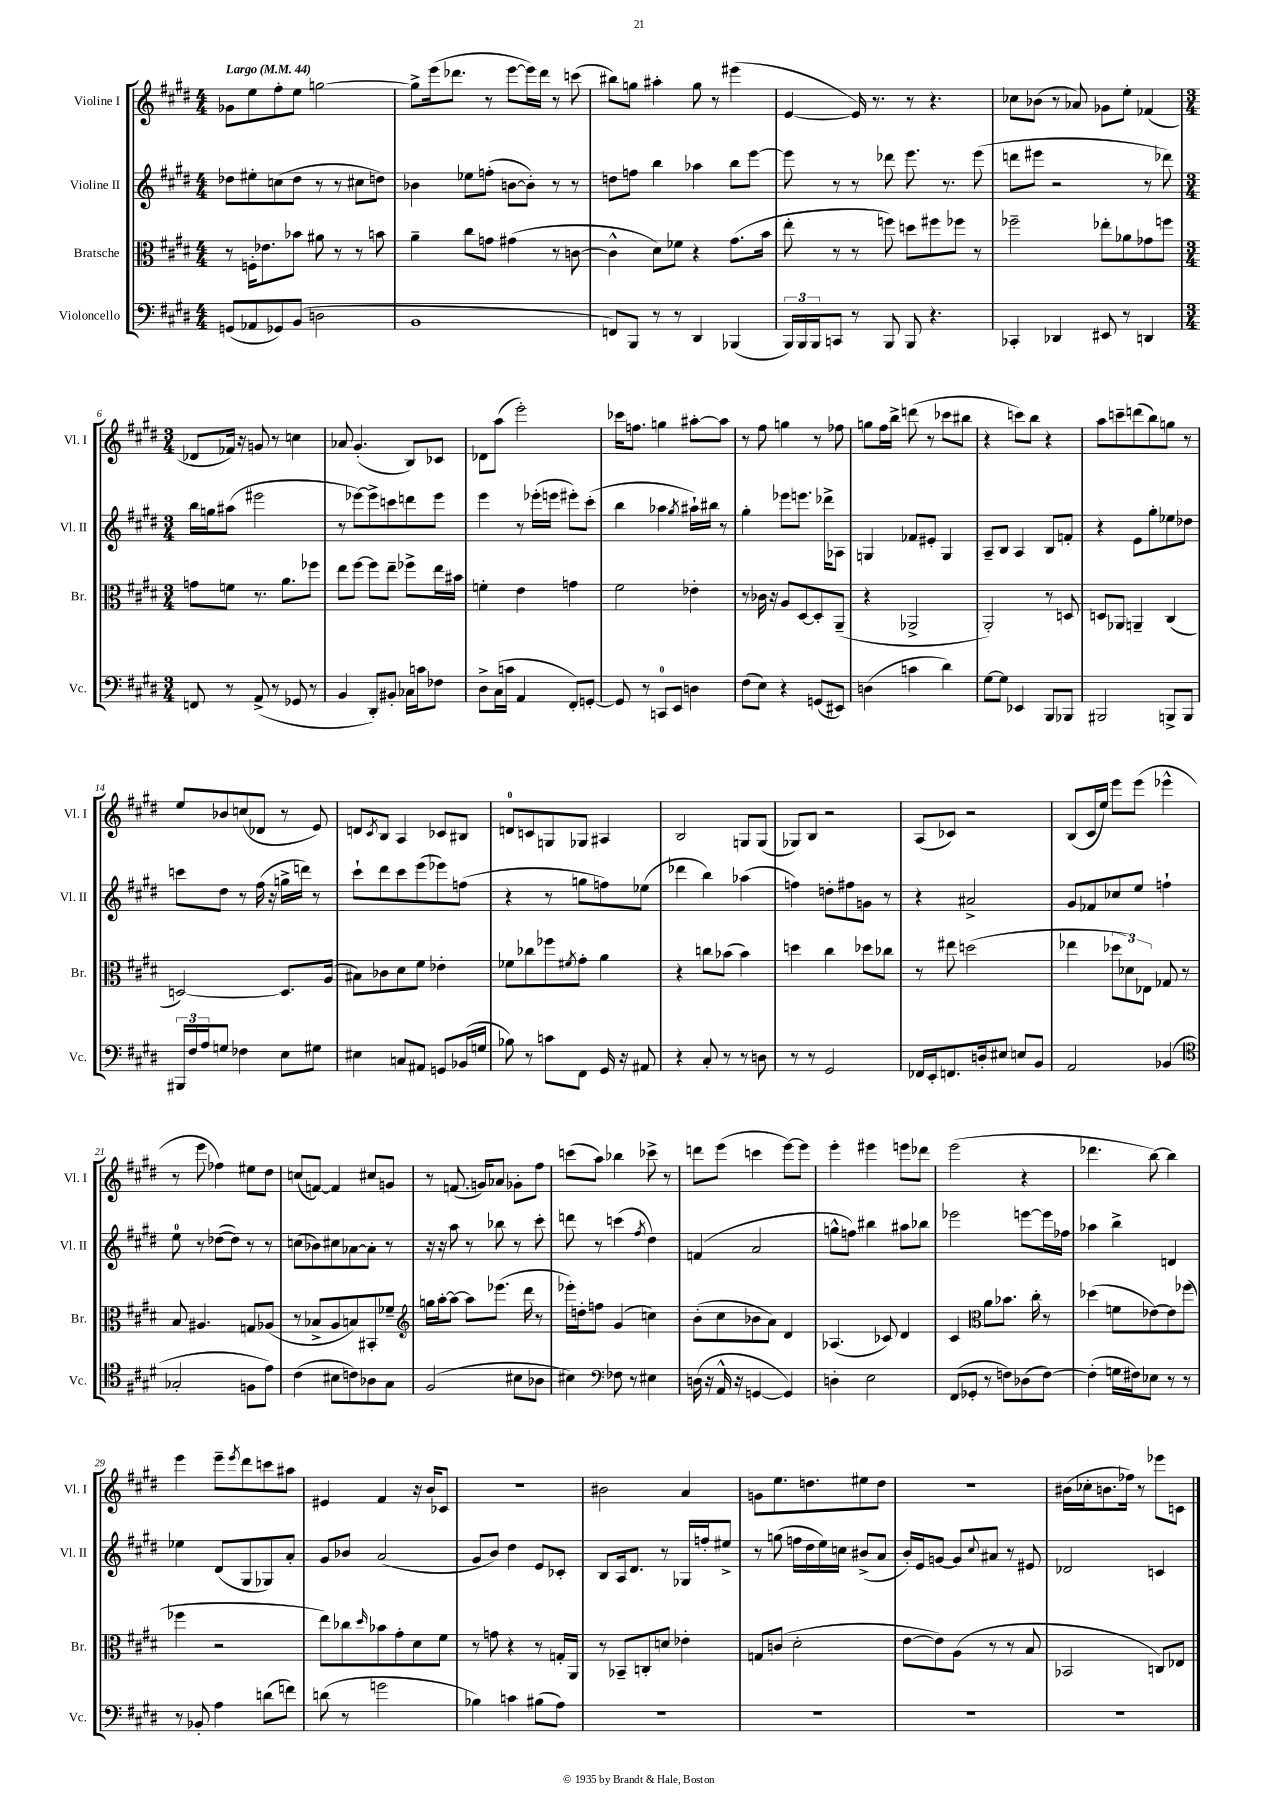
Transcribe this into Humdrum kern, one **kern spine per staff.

**kern	**kern	**kern	**kern
*staff4	*staff3	*staff2	*staff1
*clefF4	*clefC3	*clefG2	*clefG2
*k[f#c#g#d#]	*k[f#c#g#d#]	*k[f#c#g#d#]	*k[f#c#g#d#]
*M4/4	*M4/4	*M4/4	*M4/4
*MM44	*MM44	*MM44	*MM44
(8GG/L	8r	8dd-\L	8g-\L
8AA-/	16F'\LK	8ee#'\	8ee\
.	8.e-\	.	.
8GG-/)	.	(8cc\	8ff#'\
(8BB/J	8b-\J	8dd-\J	8ee\J
2D\	8a#\	8r	[2gg\
.	8r	8r	.
.	8r	8cc#\L	.
.	8b\	8dd\J)	.
=	=	=	=
1BB	4a~\	4b-\	8gg^\]L
.	.	.	(16eee\k
.	.	.	8.ddd-\J
.	8cc#\L	8ee-\L	.
.	8g\J	(8ff'\J	8r
.	(4g#\	[8b\L	[8eee\L
.	.	8b'\]J)	16eee\]L)
.	.	.	16ddd-\JJ
.	8r	8r	8r
.	[8c\	8r	(8ccc\
=	=	=	=
8FF/L)	4c^^\]	8dd\L	8bb#\L)
8BBB/J	.	8ff\J	8gg\J
8r	8d#\L)	4bb\	4aa#'\
8r	8f-\J	.	.
4DD#/	4r	4aa-\	8gg\
.	.	.	8r
(4BBB-/	(8.g#\L	8bb\L	(4eee#\
.	.	[8eee\J	.
.	16b\Jk	.	.
=	=	=	=
24BBB/LL)	8ee'\	8eee\]	[4e/
24BBB/	.	.	.
24BBB/J	.	.	.
8CC/J	8r	8r	.
8r	8r	8r	16e/])
.	.	.	8.r
8BBB/	8ff\)	8ddd-\	.
8BBB/	8dd\L	8.eee\	8r
4.r	8ff#\	.	4.r
.	.	8.r	.
.	8ff-\J	.	.
.	8r	(8eee\	.
=	=	=	=
4CC-'/	2ff-~\	8ddd\L	8cc-\L
.	.	8eee#\J	(8b-\J
4DD-/	.	2r	8r
.	.	.	8a-/)
8EE#/	8ee-'\L	.	8g-\L
8r	8a-\	.	8ee'\J
4DD/	8g-\	8r	(4f-/
.	8ff\J	8ddd-\)	.
=	=	=	=
*M3/4	*M3/4	*M3/4	*M3/4
8FF/	8g\L	16bb\LL	8d-/L
.	.	16gg\J	.
8r	8f\J	(8aa#\J	16f-/Jk)
.	.	.	16r
(8AA^/	8.r	2eee#\	8g/
8r	.	.	8r
.	8.a\L	.	.
8GG-/	.	.	4cc\
8r	8ff-\J	.	.
=	=	=	=
4BB/	8ee\L	8r	8a-/
.	[8ff#\J	[8eee-\L)	(4.g#'/
8DD#'/L)	8ff#\]L	8eee-^\]	.
8BB#'/J	8ee~\J	8ccc\	.
16C-\LL	8ff-^\L	8ddd\	8B/L)
16c\J	.	.	.
8F-\J	16ee\L	8eee-\J	8c-/J
.	16b#\JJ	.	.
=	=	=	=
8D#^\L	4f'\	4eee\	8d-\L
(16C#\L	.	.	(8aa\J
16c\JJ	.	.	.
4AA/	4e\	8r	2eee'\)
.	.	(16eee-'\LL	.
.	.	16eee\JJ	.
8FF#'/L)	4g\	8eee#'\L)	.
[8GG'/J	.	(8ccc#'\J	.
=	=	=	=
8GG/]	2f#\	4bb\	16ccc-\LK
.	.	.	8.ff\J
8r	.	.	.
8CC/L	.	4aa-\	4gg\
8EE/J	.	.	.
.	.	8qgg#/	.
4D\	4e-'\	16aa#`\LL)	[8aa#'\L
.	.	16bb#\JJ	.
.	.	8r	8aa#\]J
=	=	=	=
(8F#\L	8r	4gg#'\	8r
8E\J)	16c-\	.	8ff#\
.	16r	.	.
4r	8A/L	8eee-\L	4gg\
.	[8D#/	8.eee\J	.
(8GG/L	8D#'/]	.	8r
.	.	16ddd-^\LK	.
8EE#/J)	(8AA~/J	8A-\J	8ff-\
=	=	=	=
(4D\	4r	4G/	8gg\L
.	.	.	16ff#\L
.	.	.	16bb^\JJ
4c\	2AA-^/	8f-/L	(8ddd\
.	.	8e#'/J	8r
4d#\)	.	4G/	8ccc-\L
.	.	.	8bb#\J
=	=	=	=
[8G#\L	2AA'/)	8A~/L	4r
8G#\]J	.	8B/J	.
4EE-/	.	4A/	8ccc\L)
.	.	.	8bb\J
8BBB/L	8r	8B/L	4r
8BBB-/J	8D/	8f'/J	.
=	=	=	=
2BBB#/	8D/L	4r	8aa\L
.	8AA-/J	.	8ccc~\
.	4AA~/	8e\L	(8ddd\
.	.	8gg#'\	8bb\)
8BBB^/L	(4C#/	8ee-\	8gg\J
8BBB/J	.	8dd-\J	8r
=	=	=	=
24BBB#/LL	[2D/)	8ccc\L	8ee/L
24F#/	.	.	.
24A/J	.	.	.
8G/J	.	8dd#\J	8b-/
4F-\	.	8r	(8cc/
.	.	(16ff#\	8d-/J
.	.	16r	.
8E\L	8.D/]L	16gg^\LL	8r
.	.	16ddd\JJ)	.
8G#\J	.	8r	8e/)
.	(16A/Jk	.	.
=	=	=	=
4E#\	8B#\L)	8ccc#`\L	8d/L
.	.	.	8qc#/
.	8c-\	8ddd#\	8B/J
8C/L	8d#\	8ccc#\	4A/
8AA#/J	8f#\J	(8eee\	.
8GG/L	4e-'\	8eee-\)	8c-/L
(16BB-/L	.	(8ff\J	8B#/J
16G/JJ	.	.	.
=	=	=	=
8B-\)	8f-\L	4r	8d/L
8r	8cc-\	.	8c/
8c\L	8ff-\	8r	8G/
.	8qf#/	.	.
8FF#\J	8g#'\J	8gg\L	8G-/J
16GG#/	4a\	8ff\)	4A#/
16r	.	.	.
8AA#/	.	(8ee-\J	.
=	=	=	=
4r	4r	4ddd-\	2B/
8C#'/	8cc\L	4bb\)	.
8r	(8b-\J	.	.
8r	4b-\)	(4aa-\	8G/L
8D\	.	.	(8G/J
=	=	=	=
8r	4dd\	4ff\)	8G-/L)
8r	.	.	8B/J
2GG#/	4cc#\	8dd'\L	2r
.	.	8ff#\	.
.	8dd-\L	8g\J	.
.	8cc-\J	8r	.
=	=	=	=
16FF-/LL	8r	4r	(8A/L
16EE'/J	.	.	.
8.FF/	8ee#\	.	8c-/J)
.	(2dd\	2a#^/	2r
16D'/k	.	.	.
8E#/J	.	.	.
8E/L	.	.	.
8BB/J	.	.	.
=	=	=	=
2AA/	4ee-\	8g#/L	(8B/L
.	.	8f-/	16c#/L
.	.	.	16ee/JJ)
.	12dd-\L	8cc-/	8eee\L
.	12d-\)	.	.
.	.	8ee/J	(8eee\J
.	12E-\J	.	.
(4BB-/	8G-/	4ff`\	4eee-^^\
.	8r	.	.
=	=	=	=
*clefC4	*	*	*
2G-'/	8B/	8ee\	8r
.	4.A#/	8r	8eee\
.	.	([8dd-\L	4ff-\)
.	.	8dd-\]J)	.
8F\L	8G/L	8r	8ee#\L
8e\J)	(8A-/J	8r	8dd#\J
=	=	=	=
(4c#\	8r	(8cc\L	(8cc/L
.	8B-^/L	8b-\)	[8f/J)
8B#\L	8A/	8cc#\	4f/]
8c\)	8B/)	[8a-\	.
8A-\	8BB#'/	8a-'\]J	8cc#/L
8G#\J	8f-~/J	8r	8g/J
=	=	=	=
*	*clefG2	*	*
(2F#/	16gg\LL	16r	8r
.	[16aa'\J	16r	.
.	8aa\_J	8aa\	(8.f/
.	8aa\]L	8r	.
.	.	.	16g/LK)
.	(8.eee-\J	8bb-\	8a-/J
8B#\L	.	8r	8g-'\L
.	16ddd#\	.	.
8A-\J	8r	8ccc#'\	8ff#\J
=	=	=	=
4B#\)	16eee-'\LL)	8ddd\	(8ccc\L
.	16dd'\J	.	.
.	8ff\J	8r	8aa\J)
*clefF4	*	*	*
8F-\	(4g#/	(4ccc\	4bb-\
8r	.	.	.
.	.	8qff#/	.
4E#\	4cc\)	4dd#\)	8ccc-^\
.	.	.	8r
=	=	=	=
(16D\	(8b'\L	(4f/	8ddd\L
16r	.	.	.
16AA^^/	8cc#\	.	(8eee\J
16r	.	.	.
[4GG/	8b-\	2a/	4ccc\
.	8a\J)	.	.
4GG/])	4d#/	.	[8eee\L)
.	.	.	8eee\]J
=	=	=	=
4D'\	(4.A-/	8gg^^\L	4eee'\
.	.	8ff\J)	.
2E\	.	4bb#\	4eee#\
.	8c-/)	.	.
.	4d#/	8aa#\L	8eee\L
.	.	8bb-\J	8ddd-\J
=	=	=	=
(8FF#/L	4c#/	2eee-\	(2eee\
8GG-'/J	.	.	.
*	*clefC3	*	*
8r	8a\L	.	.
8F\L)	8.b-\J	.	.
(8D-\	.	[8eee\L	4r
.	16cc#'\	.	.
[8F\J)	8r	16eee\]L	.
.	.	16ff-\JJ	.
=	=	=	=
(4F'\]	(4dd-\	4aa-\	4.ddd-\
16G\LL	8f\L	4bb^\	.
16F#\J)	.	.	.
8E-\J	[8e-\)	.	[8bb\)
8r	8e-\]	4d/	4bb\]
8r	(8ff-\J	.	.
=	=	=	=
8r	4ff-\	4ee-\	4eee\
8BB-'/	.	.	.
4A\	2r	(8d#/L	8eee~\L
.	.	.	8qeee/
.	.	8G#/	8ddd#\
(8d\L	.	8G-/)	8ccc\
8f\J)	.	8a'/J	8aa#\J
=	=	=	=
(8d\	8ee\L)	8g#/L	4e#/
8r	8cc-\	8b-/J	.
.	16qqdd#/	.	.
2g\	8b-\	(2a/	4f#/
.	8g#'\	.	.
.	8d#\	.	16r
.	.	.	16b/LK
.	8f#\J	.	8c-/J
=	=	=	=
4B-\)	8r	8g#/L	2.r
.	8g\	8b/J)	.
4c\	4r	4dd#\	.
(8B#\L	8r	8e/L	.
8A\J)	16G'/LL	8c-'/J	.
.	16AA/JJ	.	.
=	=	=	=
2.r	8r	8B/L	2b#\
.	8BB-~/L	16A/k	.
.	.	8.d#/J	.
.	8C'/	.	.
.	8d/J	8r	.
.	4e-'\	16G-/LL	4a/
.	.	16ff'/J	.
.	.	8ee#^/J	.
=	=	=	=
2.r	8G/L	8r	8g\L
.	(8c/J	(8gg\	8.ee\
.	2d#'\	16ff\LL	.
.	.	16dd#\	8.dd\
.	.	16ee\)	.
.	.	16cc\JJ	.
.	.	(8b#^/L	8ee#\
.	.	8a/J	8dd\J
=	=	=	=
2.r	[8e\L	16b'/LL)	2.r
.	.	16e/J	.
.	8e\])	[8g/J	.
.	(8A\J	8g/]L	.
.	.	8qqcc#/	.
.	8r	8a#/J	.
.	8r	8r	.
.	8B/	8e#/	.
=	=	=	=
2.r	2BB-/	2d-/	(16b#\LL
.	.	.	16cc-'\J
.	.	.	8.b\
.	.	.	16ff-\Jk)
.	.	.	8r
.	8C/L)	4c/	8eee-\L
.	8E-/J	.	8c\J
==	==	==	==
*-	*-	*-	*-
